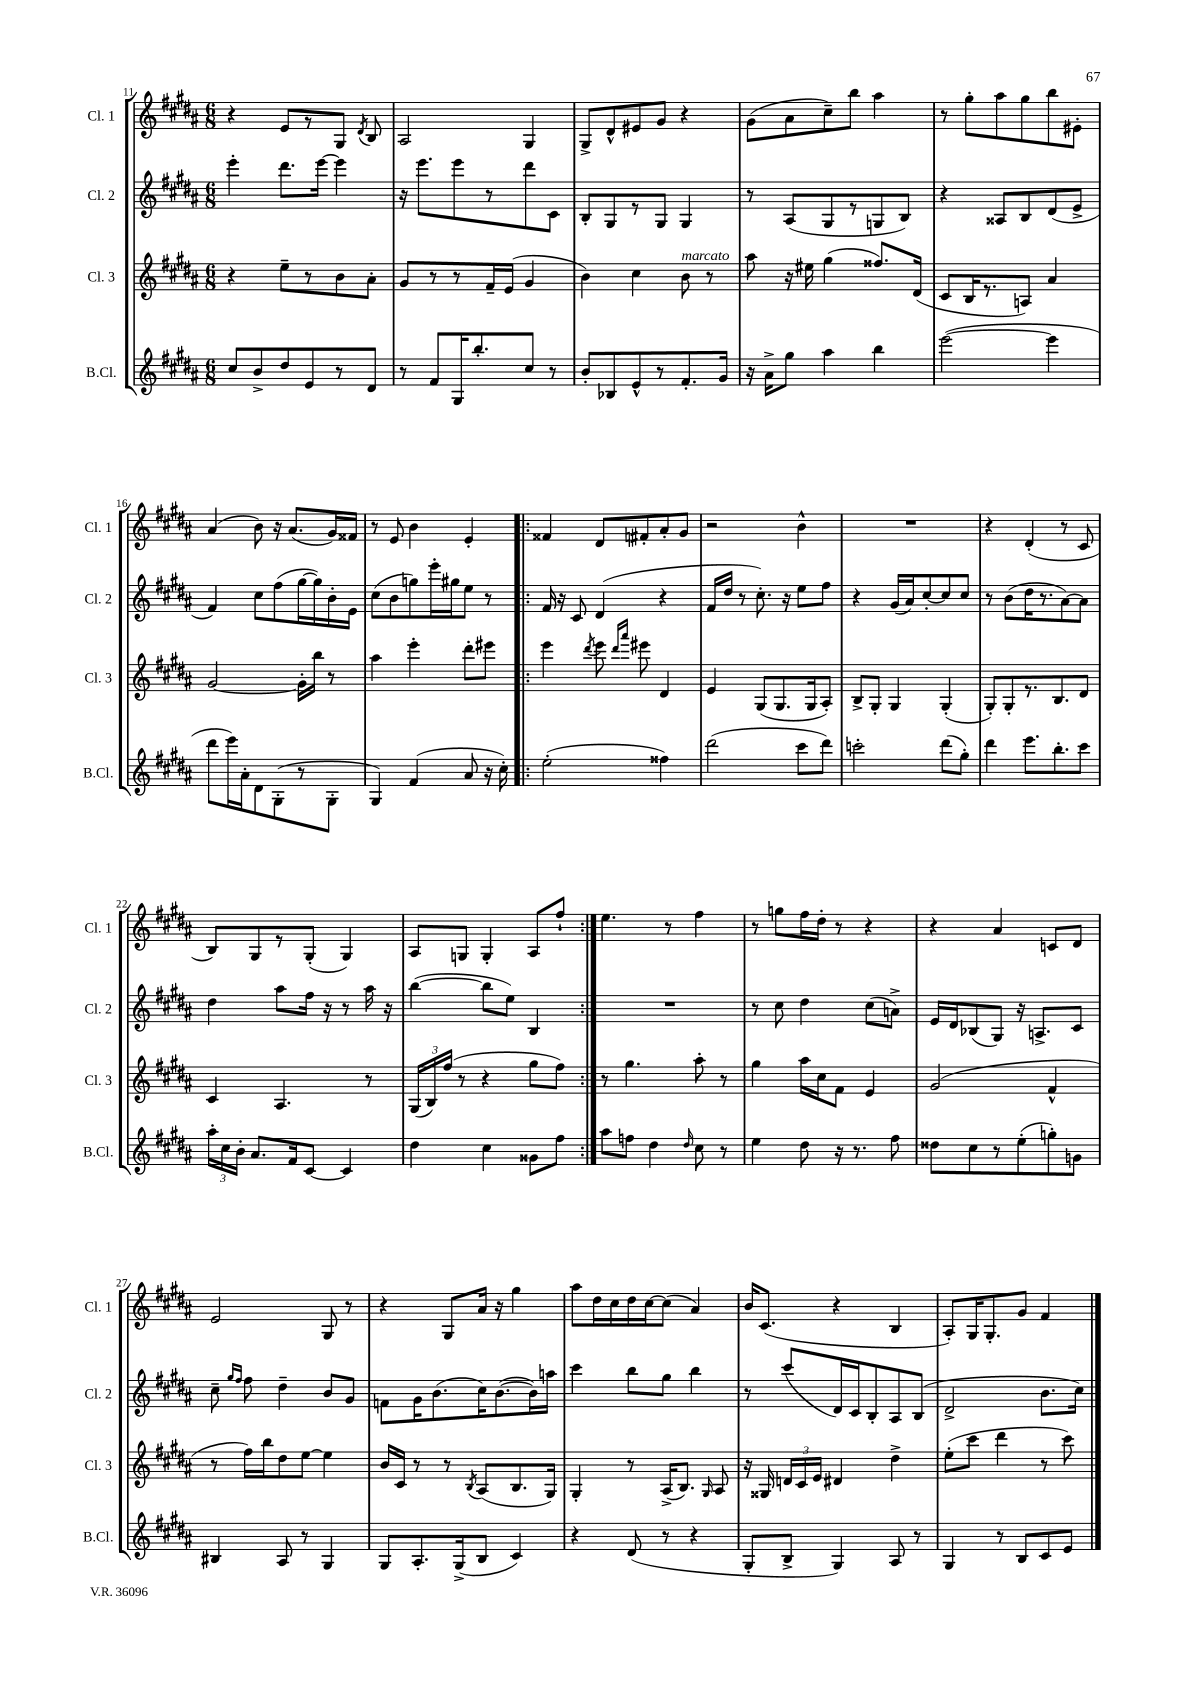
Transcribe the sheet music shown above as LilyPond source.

<<
\new StaffGroup <<
\new Staff = "s0" \with { instrumentName = "Cl. 1" shortInstrumentName = "Cl. 1" } {
    \clef treble \key b \major \numericTimeSignature \time 6/8
    \autoBeamOff r4 e'8[ r8 gis8] \acciaccatura { dis'8 } b8 |
    ais2 gis4 |
    gis8[-> dis'8-^ eis'8 gis'8] r4 |
    gis'8[( ais'8 cis''8--) b''8] ais''4 |
    r8 gis''8[-. ais''8 gis''8 b''8 eis'8]-. |
    ais'4( b'8) r16 ais'8.[( gis'16) fisis'16] |
    r8 e'8 b'4 e'4-. |
    \repeat volta 2 { fisis'4 dis'8[ fis'8-. ais'8-. gis'8] |
    r2 b'4-^ |
    R2. |
    r4 dis'4-.( r8 cis'8 |
    b8[) gis8 r8 gis8]-.( gis4) |
    ais8[ g8] g4-. ais8[ fis''8]-! | }
    e''4. r8 fis''4 |
    r8 g''8[ fis''16 dis''16]-. r8 r4 |
    r4 ais'4 c'8[ dis'8] |
    e'2 gis8 r8 |
    r4 gis8[ ais'16] r16 gis''4 |
    ais''8[ dis''16 cis''16 dis''16 cis''16~ cis''8]( ais'4) |
    b'16[ cis'8.]( r4 b4 |
    ais8[-.) gis16 gis8.-. gis'8] fis'4 \bar "|." |
}
\new Staff = "s1" \with { instrumentName = "Cl. 2" shortInstrumentName = "Cl. 2" } {
    \clef treble \key b \major \numericTimeSignature \time 6/8
    \autoBeamOff e'''4-. dis'''8.[ e'''16]~ e'''4 |
    r16 e'''8.[ e'''8 r8 dis'''8 cis'8] |
    b8[-. gis8 r8 gis8] gis4 |
    r8 ais8[( gis8 r8 g8 b8]) |
    r4 aisis8[ b8 dis'8( e'8]-> |
    fis'4) cis''8[ fis''8( gis''16~ gis''16) b'16-. e'16] |
    cis''8[( b'8 g''8) e'''16-. gis''16 e''8] r8 |
    \repeat volta 2 { fis'16 r16 cis'8 dis'4( r4 |
    fis'16[ dis''16] r8 cis''8.-.) r16 e''8[ fis''8] |
    r4 gis'16[( ais'16) cis''8~-. cis''8 cis''8] |
    r8 b'8[( dis''16 r8. ais'8~) ais'8] |
    dis''4 ais''8[ fis''16] r16 r8 ais''16 r16 |
    b''4~( b''8[ e''8]) b4 | }
    R2. |
    r8 cis''8 dis''4 cis''8[( a'8]->) |
    e'16[ dis'16 bes8( gis8]) r16 a8.[-> cis'8] |
    cis''8-- \grace { gis''16[ fis''16] } fis''8 dis''4-- b'8[ gis'8] |
    f'8[ gis'16 b'8.( cis''16) b'8.~( b'16) a''16] |
    cis'''4 b''8[ gis''8] b''4 |
    r8 cis'''8[( dis'16) cis'16 b8-. ais8 b8]( |
    dis'2-> b'8.[ cis''16]) \bar "|." |
}
\new Staff = "s2" \with { instrumentName = "Cl. 3" shortInstrumentName = "Cl. 3" } {
    \clef treble \key b \major \numericTimeSignature \time 6/8
    \autoBeamOff r4 e''8[-- r8 b'8 ais'8]-. |
    gis'8[ r8 r8 fis'16-- e'16]( gis'4 |
    b'4) cis''4 b'8^\markup { \italic "marcato" } r8 |
    ais''8 r16 eis''16 gis''4( fisis''8.[) dis'16]( |
    cis'8[ b16 r8. a8]) ais'4 |
    gis'2~ gis'16[-. b''16] r8 |
    ais''4 e'''4-. dis'''8[-. eis'''8] |
    \repeat volta 2 { e'''4 \acciaccatura { dis'''8 } e'''8 \grace { dis'''16[ ais'''16] } eis'''8 dis'4 |
    e'4 gis8[( gis8. gis16 ais8]-.) |
    b8[-> gis8]-. gis4 gis4-.( |
    gis8[-.) gis8-. r8. b8. dis'8] |
    cis'4 ais4. r8 |
    \tuplet 3/2 { gis16[( b16) fis''16]( } r8 r4 gis''8[ fis''8]) | }
    r8 gis''4. ais''8-. r8 |
    gis''4 ais''16[ cis''16 fis'8] e'4 |
    gis'2( fis'4-^ |
    r8 fis''16[) b''16 dis''8 e''8]~ e''4 |
    b'16[ cis'16] r8 r8 \acciaccatura { b8 } ais8[( b8. gis16]) |
    gis4-. r8 ais16[->( b8.]) \grace { gis16 } ais8 |
    r16 gisis16 \tuplet 3/2 { d'16[ cis'16 e'16] } dis'4 dis''4-> |
    e''8[-.( cis'''8] dis'''4 r8 cis'''8) \bar "|." |
}
\new Staff = "s3" \with { instrumentName = "B.Cl." shortInstrumentName = "B.Cl." } {
    \clef treble \key b \major \numericTimeSignature \time 6/8
    \autoBeamOff cis''8[ b'8-> dis''8 e'8 r8 dis'8] |
    r8 fis'8[ gis16 b''8.-. cis''8] r8 |
    b'8[-. bes8 e'8-^ r8 fis'8.-. gis'16] |
    r16 ais'16[-> gis''8] ais''4 b''4 |
    e'''2~( e'''4 |
    dis'''8[ e'''16) ais'16-. dis'8 gis8-.( r8 gis8]-. |
    gis4) fis'4( ais'8 r16 cis''16-.) |
    \repeat volta 2 { e''2-.( fisis''4) |
    dis'''2( cis'''8[ dis'''8]) |
    c'''2-. dis'''8[( gis''8]-.) |
    dis'''4 e'''8.[ b''8.-. cis'''8] |
    \tuplet 3/2 { ais''16[-. cis''16 b'16]-. } ais'8.[ fis'16 cis'8]~ cis'4 |
    dis''4 cis''4 gisis'8[ fis''8] | }
    ais''8[ f''8] dis''4 \grace { dis''16 } cis''8 r8 |
    e''4 dis''8 r16 r8. fis''8 |
    disis''8[ cis''8 r8 e''8-.( g''8-.) g'8] |
    bis4 ais8 r8 gis4 |
    gis8[ ais8.-. gis16->( b8] cis'4) |
    r4 dis'8( r8 r4 |
    gis8[-. b8]-> gis4) ais8 r8 |
    gis4 r8 b8[ cis'8 e'8] \bar "|." |
}
>>
>>
\layout { \context { \Score currentBarNumber = #11 } }
